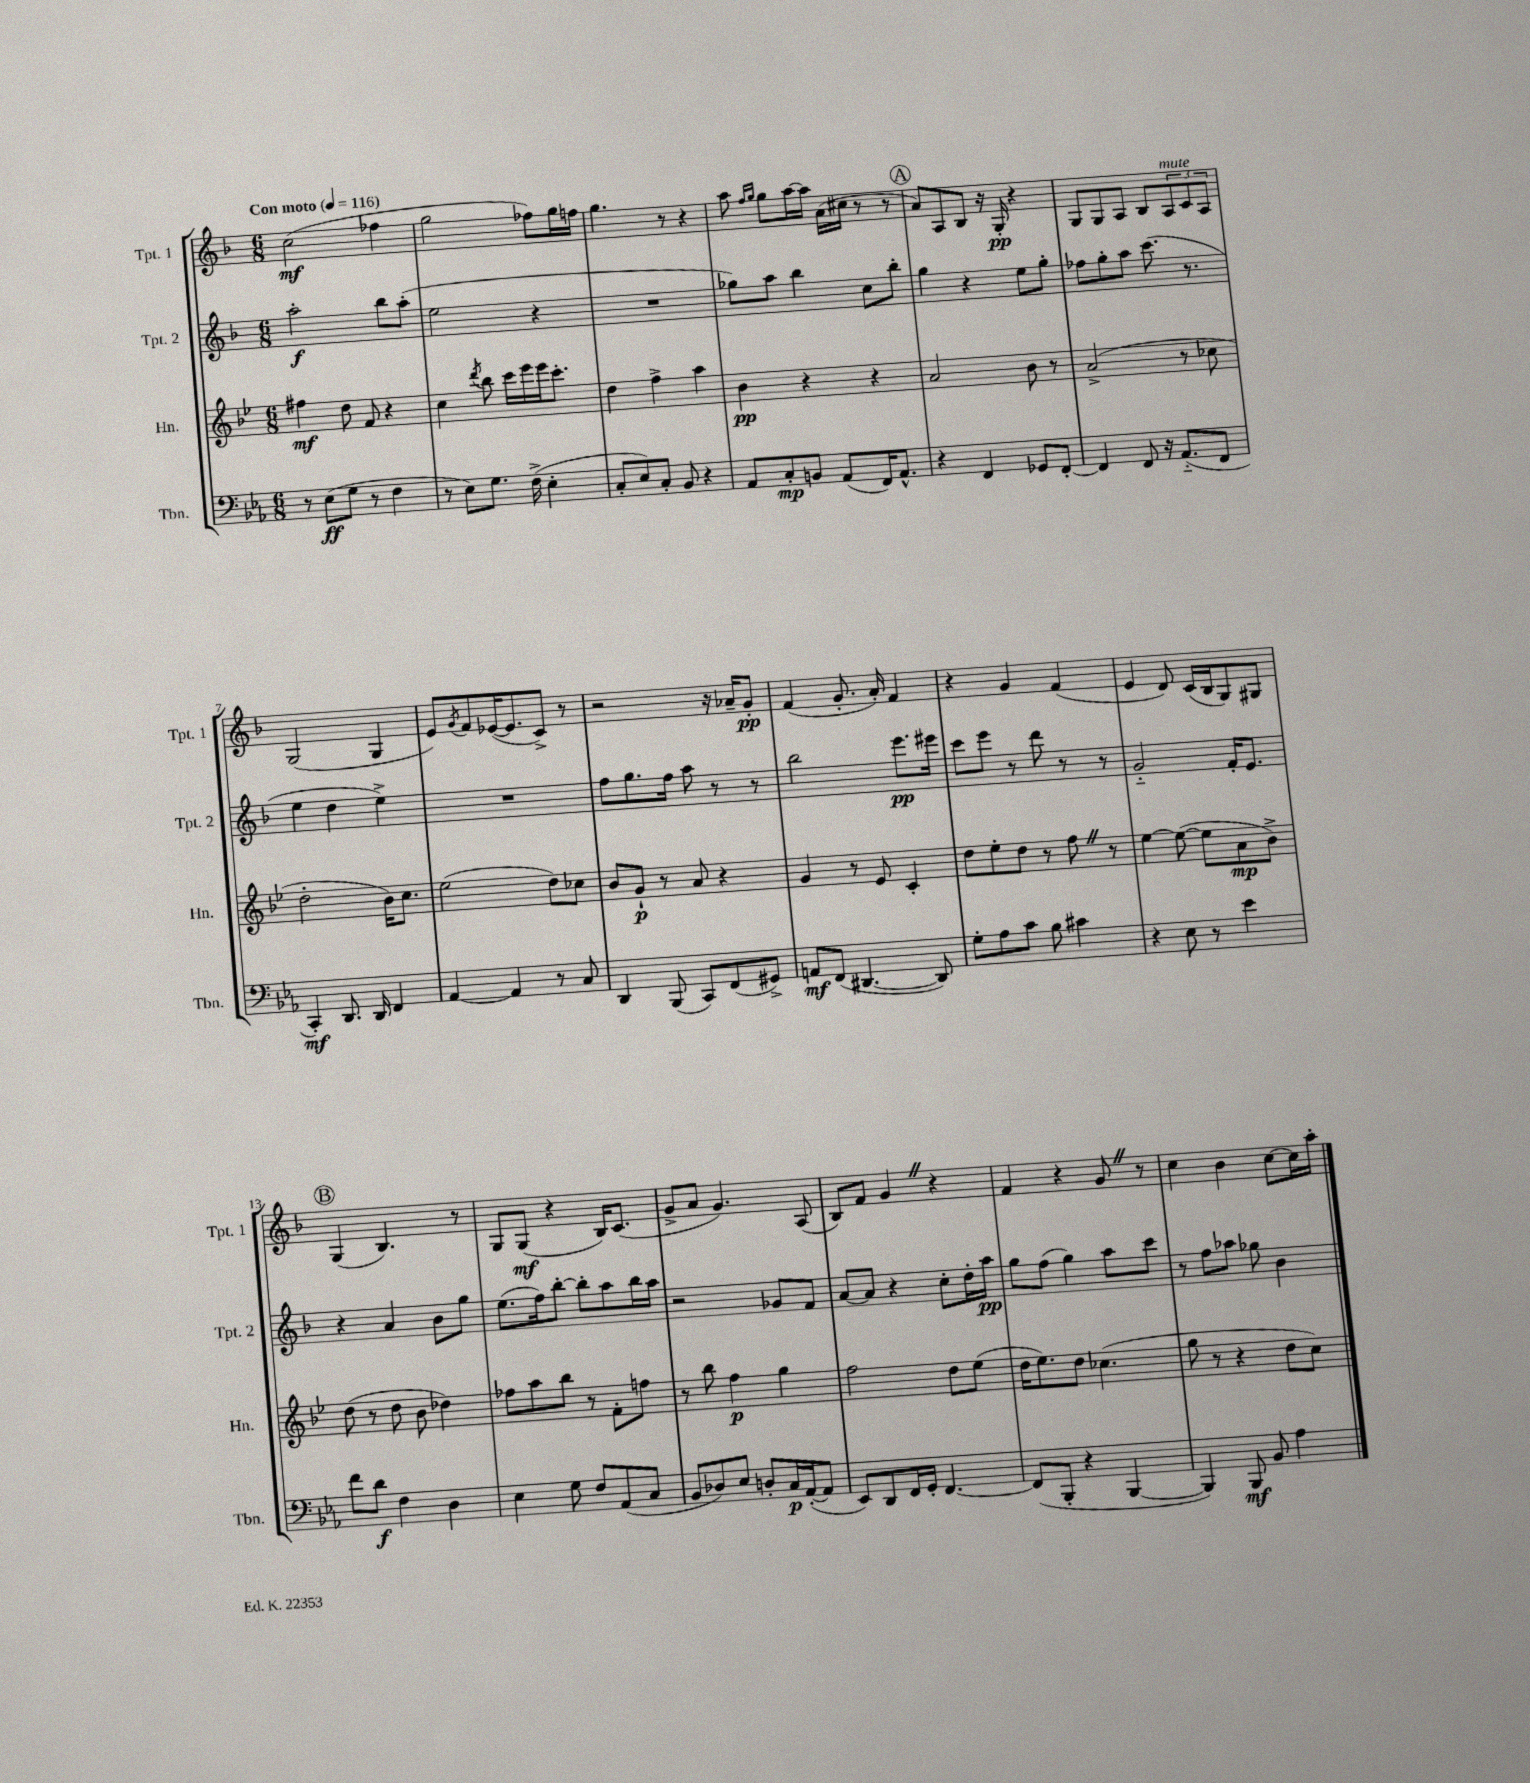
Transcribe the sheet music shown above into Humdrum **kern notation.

**kern	**kern	**kern	**kern
*staff4	*staff3	*staff2	*staff1
*clefF4	*clefG2	*clefG2	*clefG2
*k[b-e-a-]	*k[b-e-]	*k[b-]	*k[b-]
*M6/8	*M6/8	*M6/8	*M6/8
*MM116	*MM116	*MM116	*MM116
8r	4ff#	2aa'	(2cc
(8E-	.	.	.
8G	8dd	.	.
8r	8f	.	.
4F	4r	8bb-	4ff-
.	.	(8aa'	.
=	=	=	=
8r	4cc	2ee	2gg
8E-)	.	.	.
.	8qddd	.	.
8.G	8bb-	.	.
.	16ccc	.	.
(16F^	16eee-	.	.
4E-'	16eee-	4r	8ff-)
.	8.ccc'	.	.
.	.	.	16gg
.	.	.	16ff
=	=	=	=
8C'	4dd	2.r	4.gg
8E-)	.	.	.
8C'	4ff^	.	.
8BB-	.	.	8r
4r	4aa	.	4r
=	=	=	=
8AA-	4b-	8gg-)	8aa
.	.	.	16qqff
.	.	.	16qqgg
8C'	.	8aa	8gg
8BB	4r	4bb-	[16aa
.	.	.	16aa]
(8AA-	.	.	(16a
.	.	.	16cc#
16FF)	4r	8cc	8r
8.AA-^^	.	.	.
.	.	8bb-'	8r
=	=	=	=
4r	2a	4gg	8a)
.	.	.	8A
4FF	.	4r	8B-
.	.	.	16r
.	.	.	16G'
8GG-	8b-	8ee	4r
[8FF'	8r	8gg'	.
=	=	=	=
4FF]	(2a^	8ff-	8G
.	.	8gg'	8G
8FF	.	8aa	8A
16r	.	(8.ccc	8B-
(8.AA-'~	.	.	.
.	8r	.	12A
.	.	8.r	.
.	.	.	12c
8FF	8cc-	.	.
.	.	.	12A
=	=	=	=
4CC')	2dd'	4ee	(2G
8.DD	.	4dd	.
16DD	.	.	.
4FF	16b-)	4ee^)	4G
.	8.cc	.	.
=	=	=	=
[4AA-	(2ee-	2.r	8e)
.	.	.	8qg
.	.	.	8f
4AA-]	.	.	([16e-
.	.	.	8.e-]
8r	8dd)	.	8c^)
8C	8cc-	.	8r
=	=	=	=
4DD	8b-	8ff	2r
.	8g`	8.gg	.
(8BBB-	8r	.	.
.	.	16ff	.
8CC)	8a	8aa	.
(8FF	4r	8r	16r
.	.	.	16a-~
8GG#^)	.	8r	8g'
=	=	=	=
8AA	4g	2bb-	(4f
(8FF	.	.	.
[4.DD#	8r	.	8.g'
.	8e-	.	.
.	.	.	16a')
.	4c'	8.eee	4f
8DD#])	.	.	.
.	.	16eee#	.
=	=	=	=
8G'	8dd	8ccc	4r
8A-	8ee-'	8eee	.
8c	8dd	8r	4g
8B-	8r	8ddd	.
4c#	8ff	8r	(4f
.	8r	8r	.
=	=	=	=
4r	[4ee-	2g'~	4e
8E-	(8ee-_	.	8d)
8r	8ee-]	.	(16c
.	.	.	16B-
4e-	8a	16f'	8G)
.	.	8.e	.
.	8b-^)	.	8G#
=	=	=	=
8f	(8dd	4r	(4G
8d	8r	.	.
4F	8dd	4a	4.B-)
.	8b-	.	.
4D	4dd-)	8b-	.
.	.	8gg	8r
=	=	=	=
4E-	8ff-	(8.ee	8G
.	8aa	.	(8G
.	.	16ff)	.
8G	8bb-	[8bb-'	4r
8F	8r	8bb-']	.
(8AA-	8f'	8aa	16B-)
.	.	.	(8.c
8C	8ff	16bb-	.
.	.	16aa	.
=	=	=	=
8BB-	8r	2r	8g^
8D-)	8bb-	.	8a
8E-	4ff	.	4.g)
8D'	.	.	.
16C	4gg	8g-	.
([16AA-'	.	.	.
8AA-]	.	8f	(8A
=	=	=	=
8EE-)	2ff	[8a	8B-)
8DD	.	8a]	8f
16FF	.	4r	4g
16GG'	.	.	.
[4.FF	.	.	.
.	8dd	8cc'	4r
.	(8ee-	16dd'	.
.	.	16aa	.
=	=	=	=
(8FF]	16dd	8gg	4f
.	8.ee-)	.	.
8BBB-'	.	(8ff	.
4r	8dd	4gg)	4r
.	(4.cc-	.	.
[4BBB-	.	8aa	8g
.	.	8ccc	8r
=	=	=	=
4BBB-])	8gg	8r	4cc
.	8r	8ff	.
8BBB-	4r	8aa-	4b-
8BB-	.	8gg-	.
4A-	8dd	4b-	[8cc
.	8cc)	.	16cc]
.	.	.	16aa'
==	==	==	==
*-	*-	*-	*-
